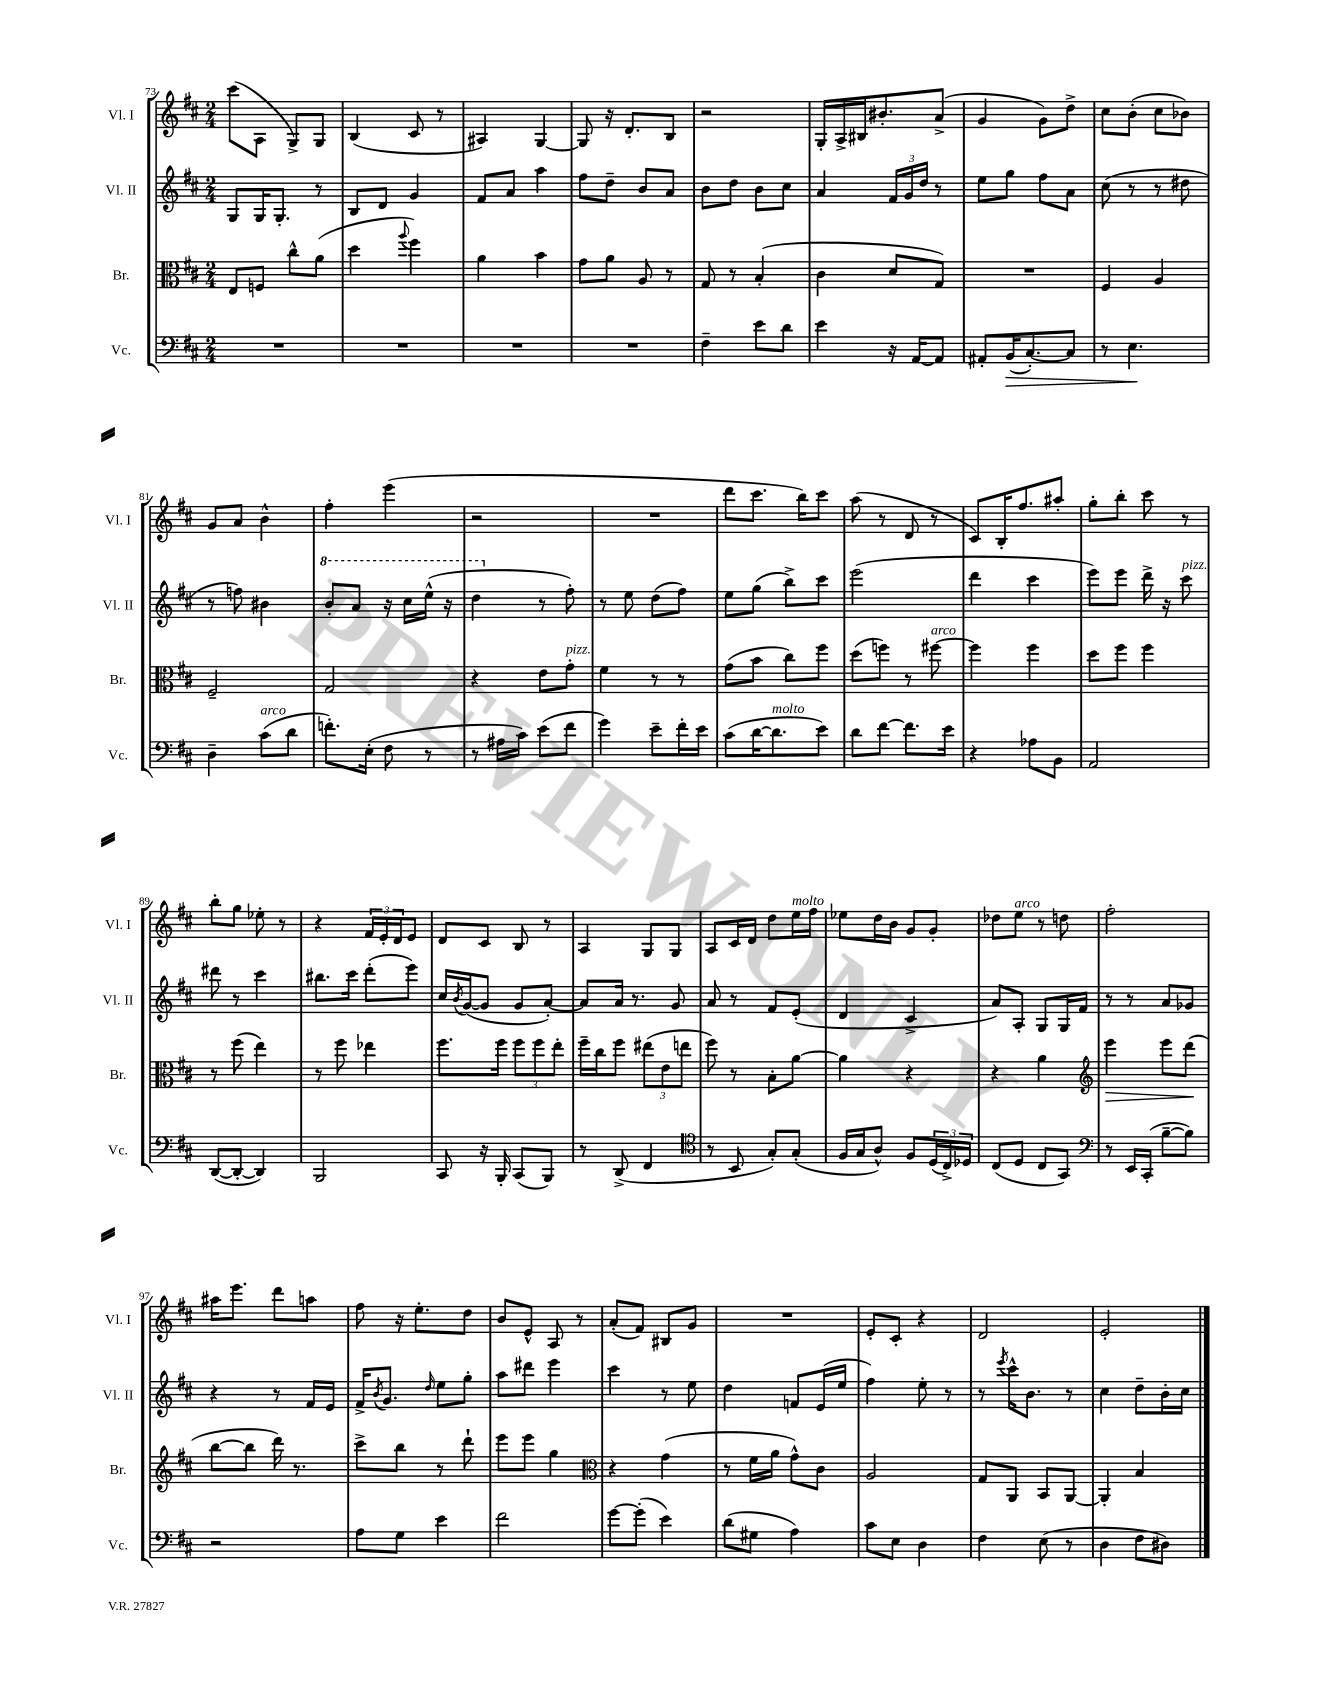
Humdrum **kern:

**kern	**kern	**kern	**kern
*staff4	*staff3	*staff2	*staff1
*clefF4	*clefC3	*clefG2	*clefG2
*k[f#c#]	*k[f#c#]	*k[f#c#]	*k[f#c#]
*M2/4	*M2/4	*M2/4	*M2/4
2r	8E/L	8G/L	(8ccc#\L
.	8F/J	16G/K	8A\J
.	.	8.G'/J	.
.	8cc#^^\L	.	8G^/L)
.	(8a\J	8r	8G/J
=	=	=	=
2r	4dd\	8B/L	(4B/
.	.	8d/J	.
.	8qqaa/	.	.
.	4ff#\)	4g/	8c#/
.	.	.	8r
=	=	=	=
2r	4a\	8f#/L	4A#/)
.	.	8a/J	.
.	4b\	4aa\	[4G/
=	=	=	=
2r	8g\L	8ff#\L	8G/]
.	8a\J	8dd~\J	16r
.	.	.	8.d'/L
.	8A/	8b/L	.
.	8r	8a/J	8B/J
=	=	=	=
4F#~\	8G/	8b\L	2r
.	8r	8dd\J	.
8e\L	(4B'/	8b\L	.
8d\J	.	8cc#\J	.
=	=	=	=
4e\	4c#\	4a/	16G'/LL
.	.	.	16A^/
.	.	.	16B#/J
.	.	.	8.b#'/
16r	8d/L	24f#/LL	.
.	.	24g/	.
[16AA/LK	.	.	.
.	.	24dd/JJ	.
8AA/]J	8G/J)	8r	(8a^/J
=	=	=	=
8AA#'/L	2r	8ee\L	4g/
(16BB/K	.	8gg\J	.
[8.C#'/)	.	.	.
.	.	8ff#\L	8g\L)
8C#/]J	.	8a\J	8dd^\J
=	=	=	=
8r	4F#/	(8cc#\	8cc#\L
4.E\	.	8r	(8b'\J
.	4A/	8r	8cc#\L
.	.	8dd#\	8b-\J)
=	=	=	=
4D~\	2F#~/	8r	8g/L
.	.	8ff\)	8a/J
(8c#\L	.	4b#\	4b^^\
8d\J	.	.	.
=	=	=	=
8.f'\L)	2G/	8bb'/L	4ff#'\
.	.	8aa/J	.
(16E'\Jk	.	.	.
8F#\	.	16r	(4eee\
.	.	16ccc#\LL	.
8r	.	(16eee^^\JJ	.
.	.	16r	.
=	=	=	=
8r	4r	4ddd\	2r
16A#\LL	.	.	.
16c#\JJ)	.	.	.
(8e\L	8e\L	8r	.
8f#\J	8g'\J	8ff#'\)	.
=	=	=	=
4g\)	4f#\	8r	2r
.	.	8ee\	.
8e~\L	8r	(8dd\L	.
16f#'\L	8r	8ff#\J)	.
16e\JJ	.	.	.
=	=	=	=
(8c#\L	(8g\L	8ee\L	8ddd\L
[16d\K	8b\J	(8gg\J	8.ccc#\J
8.d\]	.	.	.
.	8cc#\L)	8bb^\L)	.
.	.	.	16bb\LK)
8e\J)	8ff#\J	8ccc#\J	8ccc#\J
=	=	=	=
8d\L	(8dd\L	(2eee\	(8aa\
[8f#\J	8ff\J)	.	8r
8.f#\]L	8r	.	8d/
.	[8ff#\	.	8r
16e\Jk	.	.	.
=	=	=	=
4r	4ff#\]	4ddd\	8c#/L)
.	.	.	16B'/K
.	.	.	8.ff#/
8A-\L	4ff#\	4ccc#\	.
8BB\J	.	.	8aa#'/J
=	=	=	=
2AA/	8dd\L	8eee\L)	8gg'\L
.	8ff#\J	8eee\J	8bb'\J
.	4ff#\	16ddd^\	8ccc#\
.	.	16r	.
.	.	8ccc#\	8r
=	=	=	=
([8DD/L	8r	8ddd#\	8bb'\L
8DD'/_J	(8ff#\	8r	8gg\J
4DD/])	4ee\)	4ccc#\	8ee-'\
.	.	.	8r
=	=	=	=
2BBB/	8r	8.bb#\L	4r
.	8ff#\	.	.
.	.	16ccc#\Jk	.
.	4ee-\	(8ddd'\L	24f#/LL
.	.	.	24e'/
.	.	.	24d/J
.	.	8eee\J)	8e/J
=	=	=	=
8CC#/	8.ff#\L	16cc#/LL	8d/L
.	.	8qb/	.
.	.	([16g/J	.
16r	.	8g/]J	8c#/J
16BBB'/	16ff#\Jk	.	.
(8CC#/L	12ff#\L	8g/L	8B/
.	12ff#\	.	.
8BBB/J)	.	[8a'/J)	8r
.	12ee'\J	.	.
=	=	=	=
8r	16ff#~\LL	8a/]L	4A/
.	16cc#\J	.	.
(8DD^/	8ff#\J	16a/Jk	.
.	.	8.r	.
4FF#/	(12ee#\L	.	8G/L
.	12e\	.	.
.	.	8g/	8G/J
.	12ee\J	.	.
=	=	=	=
*clefC4	*	*	*
8r	8ff#\)	8a/	8A/L
8BB/	8r	8r	16c#/L
.	.	.	16d/JJ
8G'/L)	8B'\L	8f#/L	8dd\L
(8G'/J	[8a\J	(8e'/J	16ee\L
.	.	.	16ff#\JJ
=	=	=	=
16F#/LL	4a\]	4d/	8ee-\L
16G/J	.	.	.
8A^^/J)	.	.	16dd\L
.	.	.	16b\JJ
8F#/L	4r	4c#^/	8g/L
(24D/L	.	.	8g'/J
24C#^/)	.	.	.
24D-/JJ	.	.	.
=	=	=	=
(8C#/L	4r	8a/L)	8dd-\L
8D/J	.	8A'/J	8ee\J
8C#/L	4a\	8G/L	8r
8GG/J)	.	16G/L	8dd\
.	.	16f#/JJ	.
=	=	=	=
*clefF4	*clefG2	*	*
8r	4eee\	8r	2ff#'\
16EE/LL	.	8r	.
(16CC#'/JJ	.	.	.
[8B~\L	8eee\L	8a/L	.
8B\]J)	(8ddd\J	8g-/J	.
=	=	=	=
2r	[8bb\L	4r	16aa#\LK
.	.	.	8.eee\J
.	8bb\]J	.	.
.	16ddd\)	8r	8ddd\L
.	8.r	.	.
.	.	16f#/LL	8aa\J
.	.	16e/JJ	.
=	=	=	=
8A\L	8ccc#^\L	16f#^/LK	8ff#\
.	.	8qb/	.
.	.	8.g/J	.
8G\J	8bb\J	.	16r
.	.	.	8.ee'\L
.	.	16qqdd/	.
4e\	8r	8ee\L	.
.	8ddd`\	8gg'\J	8dd\J
=	=	=	=
2f#\	8eee\L	8aa\L	8b/L
.	8eee\J	8ddd#\J	8e^^/J
.	4gg\	4eee\	8A/
.	.	.	8r
=	=	=	=
*	*clefC3	*	*
[8g\L	4r	4ccc#\	(8a'/L
(8g'\]J	.	.	8f#/J)
4e\)	(4g\	8r	8B#/L
.	.	8ee\	8g/J
=	=	=	=
(8d\L	8r	4dd\	2r
8G#\J	16f#\LL	.	.
.	16a\JJ	.	.
4A\)	8g^^\L)	8f/L	.
.	8c#\J	(16e/L	.
.	.	16ee/JJ	.
=	=	=	=
8c#\L	2A/	4ff#\)	8e'/L
8E\J	.	.	8c#'/J
4D\	.	8ee'\	4r
.	.	8r	.
=	=	=	=
4F#\	8G/L	8r	2d/
.	.	8qeee/	.
.	8AA/J	16ccc#^^\LK	.
.	.	8.b\J	.
(8E\	8BB/L	.	.
8r	[8AA/J	8r	.
=	=	=	=
4D\	4AA'/]	4cc#\	2e'/
8F#\L	4B/	8dd~\L	.
8D#\J)	.	16b'\L	.
.	.	16cc#\JJ	.
==	==	==	==
*-	*-	*-	*-
